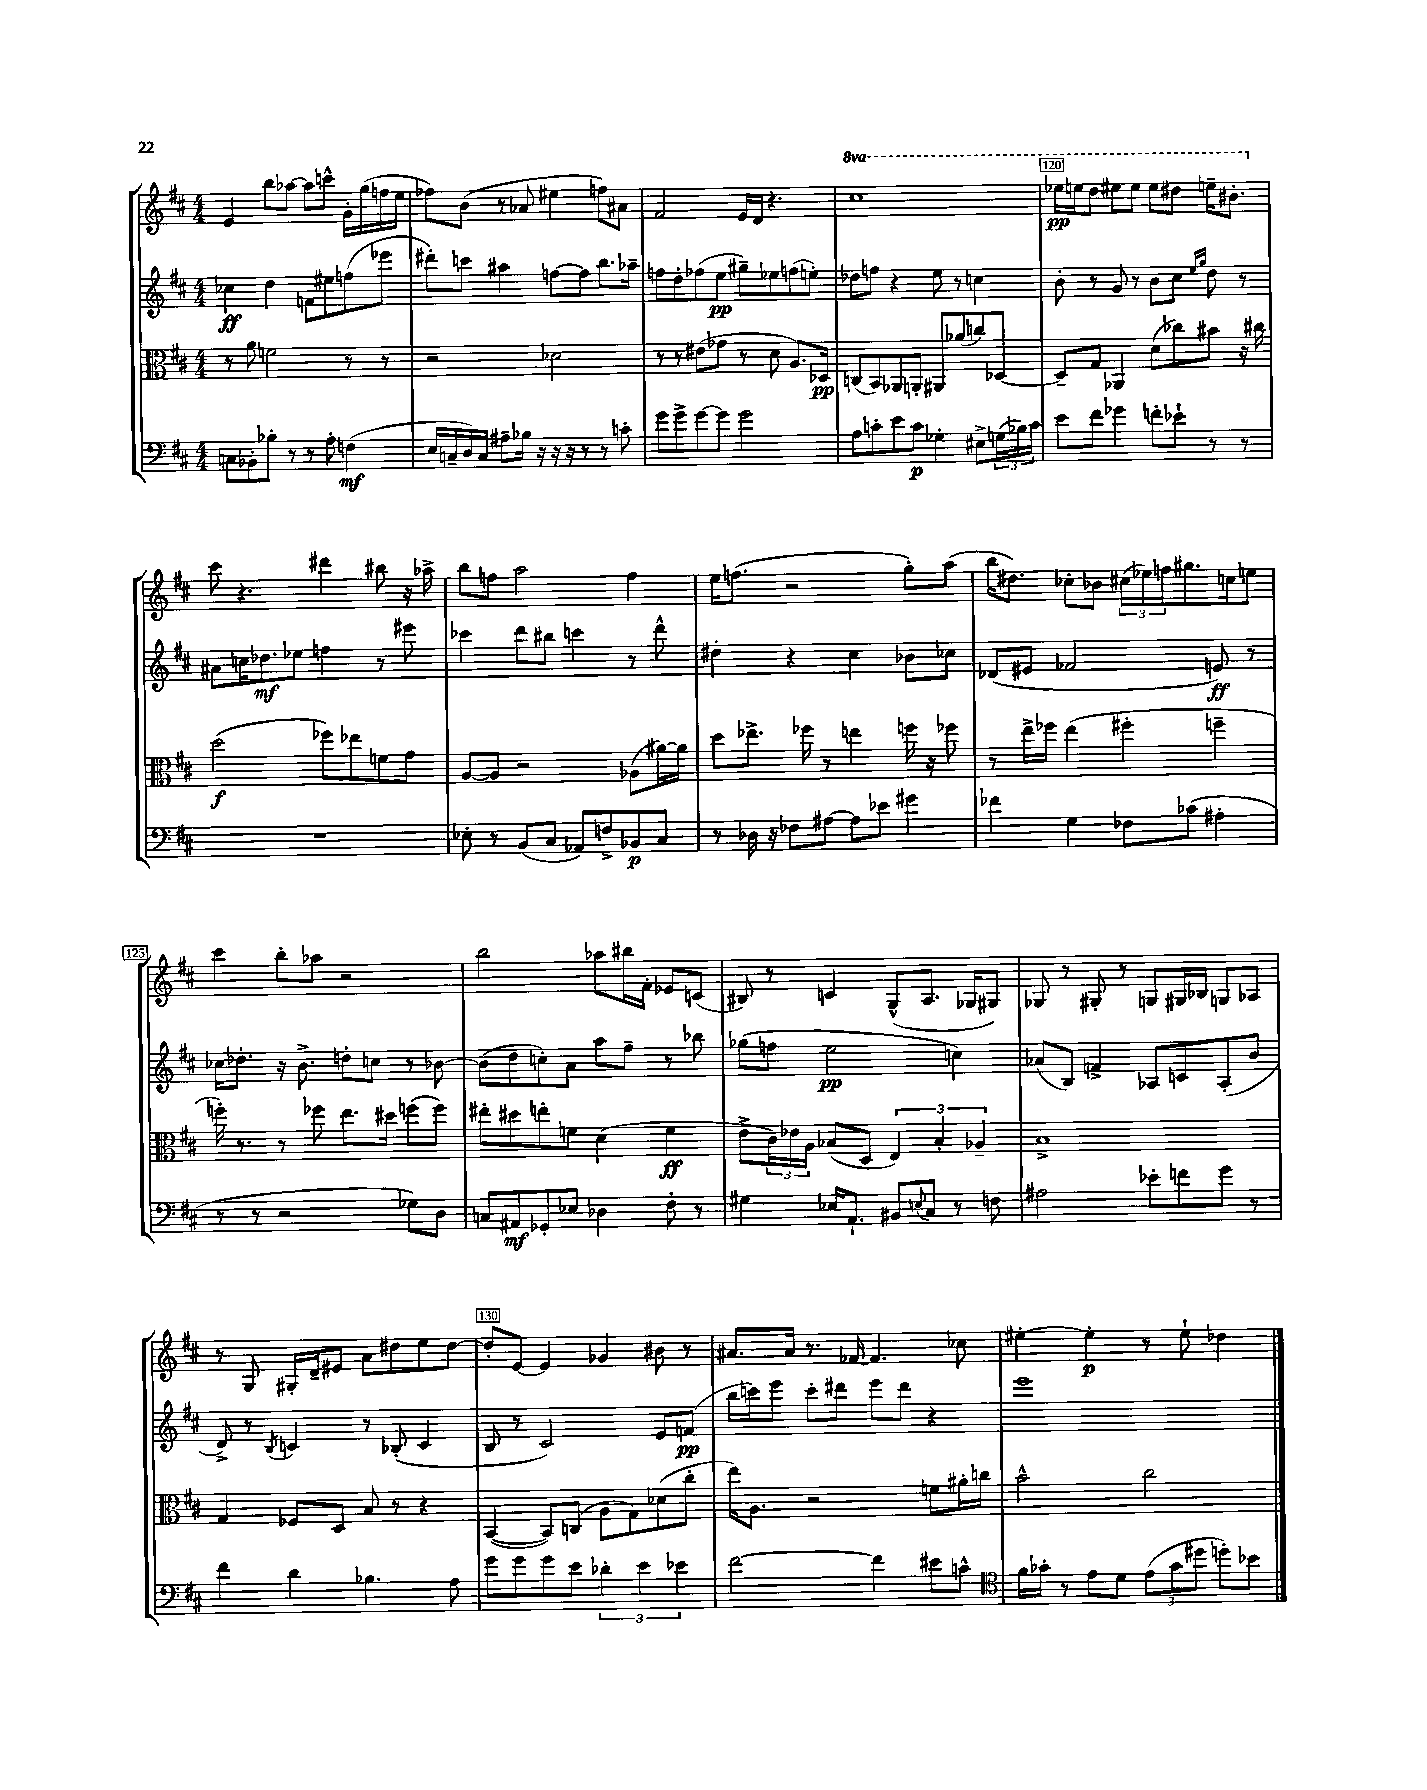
<<
\new StaffGroup <<
\new Staff = "s0" {
    \clef treble \key d \major \numericTimeSignature \time 4/4 \set Staff.ottavationMarkups = #ottavation-simple-ordinals
    e'4 b''8 aes''8~ aes''8 c'''8-^ g'16-. g''16( f''16 e''16 |
    fes''8) b'8( r8 aes'8 eis''4 f''8) ais'8 |
    fis'2 e'16 d'16 r4. |
    \ottava #1 cis'''1 |
    ees'''16\pp e'''16 d'''8 eis'''8 eis'''8 eis'''8 dis'''8 e'''16-- bis''8.-. \ottava #0 |
    cis'''8 r4. dis'''4 bis''8 r16 aes''16-> |
    b''8 f''8 a''2 f''4 |
    e''16 f''8.( r2 g''8-.) a''8( |
    b''16 dis''8.) ces''8-. bes'8 \tuplet 3/2 { cis''16( ees''16) f''16 } gis''8. c''16 e''8 |
    cis'''4 b''8-. aes''8 r2 |
    b''2 aes''8 bis''16 fis'16-. ees'8 c'8( |
    bis8) r8 c'4 g8-^( a8. ges16 gis8) |
    ges8 r8 gis8-. r8 g8 gis16 bes16 g8 aes8 |
    r8 g8 gis16-. d'16-- eis'8 a'8 dis''8 e''8 dis''8~ |
    dis''8-. e'8~ e'4 ges'4 bis'8 r8 |
    ais'8. ais'16 r8. fes'16~ fes'4. ces''8 |
    eis''4~-. eis''4-.\p r8 eis''8-! des''4 \bar "|." |
}
\new Staff = "s1" {
    \clef treble \key d \major \numericTimeSignature \time 4/4
    ces''4\ff d''4 f'8 eis''8 f''8( ees'''8 |
    dis'''8-.) c'''8 ais''4 f''8~ f''8 b''8. aes''16-- |
    f''8 d''8-. fes''8( e''8\pp gis''8--) ees''8 f''8( e''8-.) |
    des''8 f''8 r4 e''8 r8 c''4 |
    b'8-. r8 g'8 r8 b'8 cis''8 \grace { e''16 g''16 } d''8 r8 |
    ais'8 c''16 des''8.\mf ees''8 f''4 r8 eis'''8 |
    ces'''4 d'''8 bis''8 c'''4 r8 d'''8-^ |
    dis''4-. r4 cis''4 bes'8 ces''8 |
    des'8( eis'8 fes'2 e'8\ff) r8 |
    ces''16 des''8.-. r16 b'8.-> d''8-. c''8 r8 bes'8~ |
    bes'8( d''8 c''8-.) a'8 a''8 fis''8-- r8 bes''8 |
    ges''8( f''8 e''2\pp c''4) |
    aes'8( b8) f'4-> aes8 c'8 aes8-.( b'8 |
    d'8->) r8 \acciaccatura { b8 } c'4 r8 bes8-.( c'4 |
    b8 r8 cis'2) e'8 f'8\pp( |
    b''16 c'''16) e'''8 c'''8-. dis'''8 e'''8 dis'''8 r4 |
    e'''1 \bar "|." |
}
\new Staff = "s2" {
    \clef alto \key d \major \numericTimeSignature \time 4/4
    r8 a'8 f'2 r8 r8 |
    r2 des'2 |
    r8 r8 eis'8( ges'8 r8 d'8 a8.) des16\pp |
    c8( b,8) aes,8 a,8-. ais,8 aes'8( c''8) des8~ |
    des8-- g8 aes,4 d'8( ces''8) bis'8 r16 cis''16 |
    d''2\f( fes''8) ees''8 f'8 g'8 |
    a8~ a8 r2 aes8( ais'16~) ais'16 |
    d''8 ees''8.-> fes''16 r8 e''4 f''16 r16 fes''8 |
    r8 e''16-> fes''16 e''4( fis''4-. f''4-- |
    f''16-.) r8. r8 fes''8 e''8. dis''16 f''8( f''8) |
    eis''8-. dis''8 e''8-. f'8 d'4( f'4\ff |
    e'8-> \tuplet 3/2 { cis'16) ees'16 a16 } bes8( d8 \tuplet 3/2 { e4) bes4-. aes4-- } |
    b1-> |
    g4 fes8 d8 b8 r8 r4 |
    b,4~( b,8) c8( a8 g8) des'8( cis''8-. |
    e''16) a8. r2 f'8 ais'16-. c''16 |
    b'2-^ cis''2 \bar "|." |
}
\new Staff = "s3" {
    \clef bass \key d \major \numericTimeSignature \time 4/4
    c8 bes,8-. bes8-. r8 r8 a8-. f4\mf( |
    e16 c16-- d16) c16 ais8-- bes16 r16 r16 r16 r8 r8 c'8-. |
    g'8 g'8-> g'8~ g'8 g'2 |
    a8 c'8-. e'8 c'8\p ges4-. eis8-> \tuplet 3/2 { g16( bes16) c'16 } |
    e'8 fis'8 ges'4 f'8-. ees'8-! r8 r8 |
    R1 |
    ees8-. r8 b,8( cis8 aes,8) f8-> bes,8\p cis8 |
    r8 des16 r16 fes8 ais8~ ais8 ees'8 gis'4 |
    fes'4 g4 fes8 ces'8( ais4-. |
    r8 r8 r2 ges8) d8 |
    c8 ais,8\mf ges,8-. ees8 des4 fis8-. r8 |
    gis4 ees16 a,8.-! bis,8 \appoggiatura { e8 } cis8 r8 f8 |
    ais2 ees'8-. f'8 g'8 r8 |
    fis'4 d'4 bes4. a8 |
    g'8 g'8 g'8 e'8 \tuplet 3/2 { des'4-. e'4 ees'4 } |
    fis'2~ fis'4 eis'8 c'8-^ |
    \clef tenor fis'16 ges'16-. r8 e'8 d'8 \tuplet 3/2 { e'8( ges'8 dis''8 } d''8-.) bes'8 \bar "|." |
}
>>
>>
\layout { \context { \Score currentBarNumber = #116 \override BarNumber.break-visibility = ##(#f #t #t) barNumberVisibility = #(every-nth-bar-number-visible 5) \override BarNumber.stencil = #(make-stencil-boxer 0.1 0.3 ly:text-interface::print) } }
